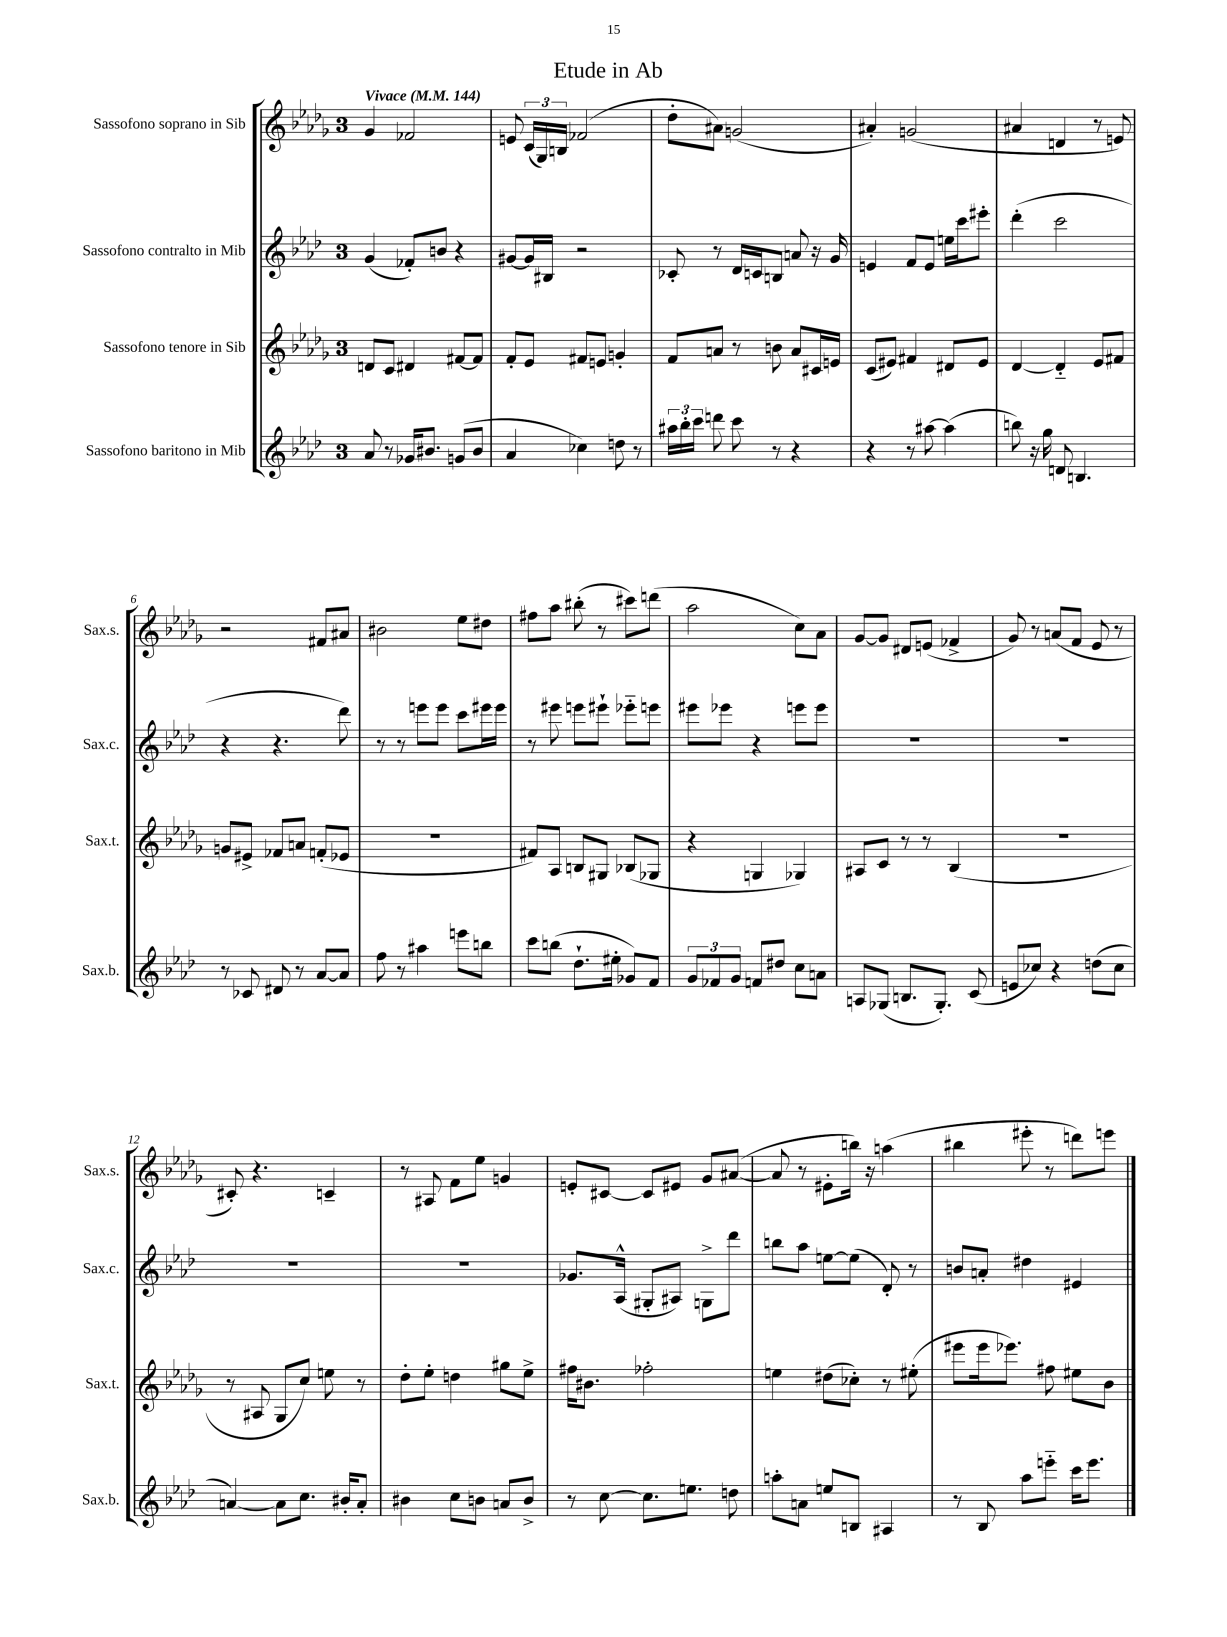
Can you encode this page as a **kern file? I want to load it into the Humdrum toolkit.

**kern	**kern	**kern	**kern
*staff4	*staff3	*staff2	*staff1
*clefG2	*clefG2	*clefG2	*clefG2
*k[b-e-a-d-]	*k[b-e-a-d-g-]	*k[b-e-a-d-]	*k[b-e-a-d-g-]
*M3/4	*M3/4	*M3/4	*M3/4
*MM144	*MM144	*MM144	*MM144
8a-	8d	(4g	4g-
8r	8c	.	.
16g-	4d#	8f-')	2f-
8.b#	.	.	.
.	.	8b	.
(8g	[8f#	4r	.
8b#	8f#]	.	.
=	=	=	=
4a-	8f'	[8g#	8e
.	8e-	16g#]	(24c
.	.	.	24G-)
.	.	16B#	.
.	.	.	24B
4cc-)	8f#	2r	(2f-
.	8e	.	.
8dd	4g'	.	.
8r	.	.	.
=	=	=	=
24aa#	8f	8c-'	8dd-'
24bb-'	.	.	.
24ccc	.	.	.
8ddd	8a	8r	8a#)
8ccc	8r	16d-	(2g
.	.	16c	.
8r	8b	8B	.
4r	8a	8a	.
.	16c#	16r	.
.	16e	16g	.
=	=	=	=
4r	(8c	4e	4a#')
.	8e#)	.	.
8r	4f#	8f	(2g
[8aa#	.	8e	.
(4aa#]	8d#	16ee	.
.	.	16ccc	.
.	8e#	8eee#'	.
=	=	=	=
8bb)	[4d-	(4ddd-'	4a#
16r	.	.	.
16gg	.	.	.
8d	4d-'~]	2ccc	4d
4.B	.	.	.
.	8e-	.	8r
.	8f#	.	8e)
=	=	=	=
8r	8g	4r	2r
8c-	8e#^	.	.
8d#	8f-	4.r	.
8r	8a	.	.
[8a-	(8f'	.	8f#
8a-]	8e-	8ddd-)	8a#
=	=	=	=
8ff	2.r	8r	2b#
8r	.	8r	.
4aa#	.	8eee	.
.	.	8eee	.
8eee	.	8ccc	8ee-
8bb	.	16eee#	8dd#
.	.	16eee#	.
=	=	=	=
8ccc	8f#)	8r	8ff#
(8bb	8A-	8eee#	8aa-
8.dd-`	8B	8eee	(8bb#'
.	8G#	8eee#`	8r
16ee#'	.	.	.
8g-)	(8B-	8eee-'~	8ccc#)
8f	8G-	8eee	(8ddd
=	=	=	=
12g	4r	8eee#	2aa-
12f-	.	.	.
.	.	8eee-	.
12g	.	.	.
8f	4G	4r	.
8dd#	.	.	.
8cc	4G-)	8eee	8cc)
8a	.	8eee	8a-
=	=	=	=
8A	8A#	2.r	[8g-
(8G-	8c	.	8g-]
8.B	8r	.	8d#
.	8r	.	(8e
8.G-')	.	.	.
.	(4B-	.	4f-^
(8c	.	.	.
=	=	=	=
8e	2.r	2.r	8g-)
8cc-)	.	.	8r
4r	.	.	(8a
.	.	.	8f
(8dd	.	.	8e-
8cc-	.	.	8r
=	=	=	=
[4a)	8r	2.r	8c#')
.	8A#	.	4.r
8a]	8G-	.	.
8.cc	8cc)	.	.
.	8ee	.	4c~
16b#'	.	.	.
8a'	8r	.	.
=	=	=	=
4b#	8dd-'	2.r	8r
.	8ee-'	.	8A#
8cc	4dd	.	8f
8b	.	.	8ee-
8a	8gg#	.	4g
8b^	8ee-^	.	.
=	=	=	=
8r	16ff#	8.g-	8e'
.	8.b#	.	.
[8cc	.	.	[8c#
.	.	(16A-^^	.
8.cc]	2ff-'	8G#'	8c#]
.	.	8A#)	8e#
8.ee	.	.	.
.	.	8G^	8g-
8dd	.	8ddd-	([8a#
=	=	=	=
8aa'	4ee	8bb	8a#]
8a	.	8aa-	8r
8ee	(8dd#	[8ee	8e#'
8B	8cc-')	(8ee]	16bb)
.	.	.	16r
4A#	8r	8d-')	(4aa
.	(8ee#'	8r	.
=	=	=	=
8r	8eee#	8b	4bb#
8B-	16eee#	8a'	.
.	8.eee-)	.	.
8aa-	.	4dd#	8eee#'
8eee'~	8ff#	.	8r
16ccc	8ee#	4e#	8ddd)
8.eee	.	.	.
.	8b-	.	8eee
==	==	==	==
*-	*-	*-	*-
